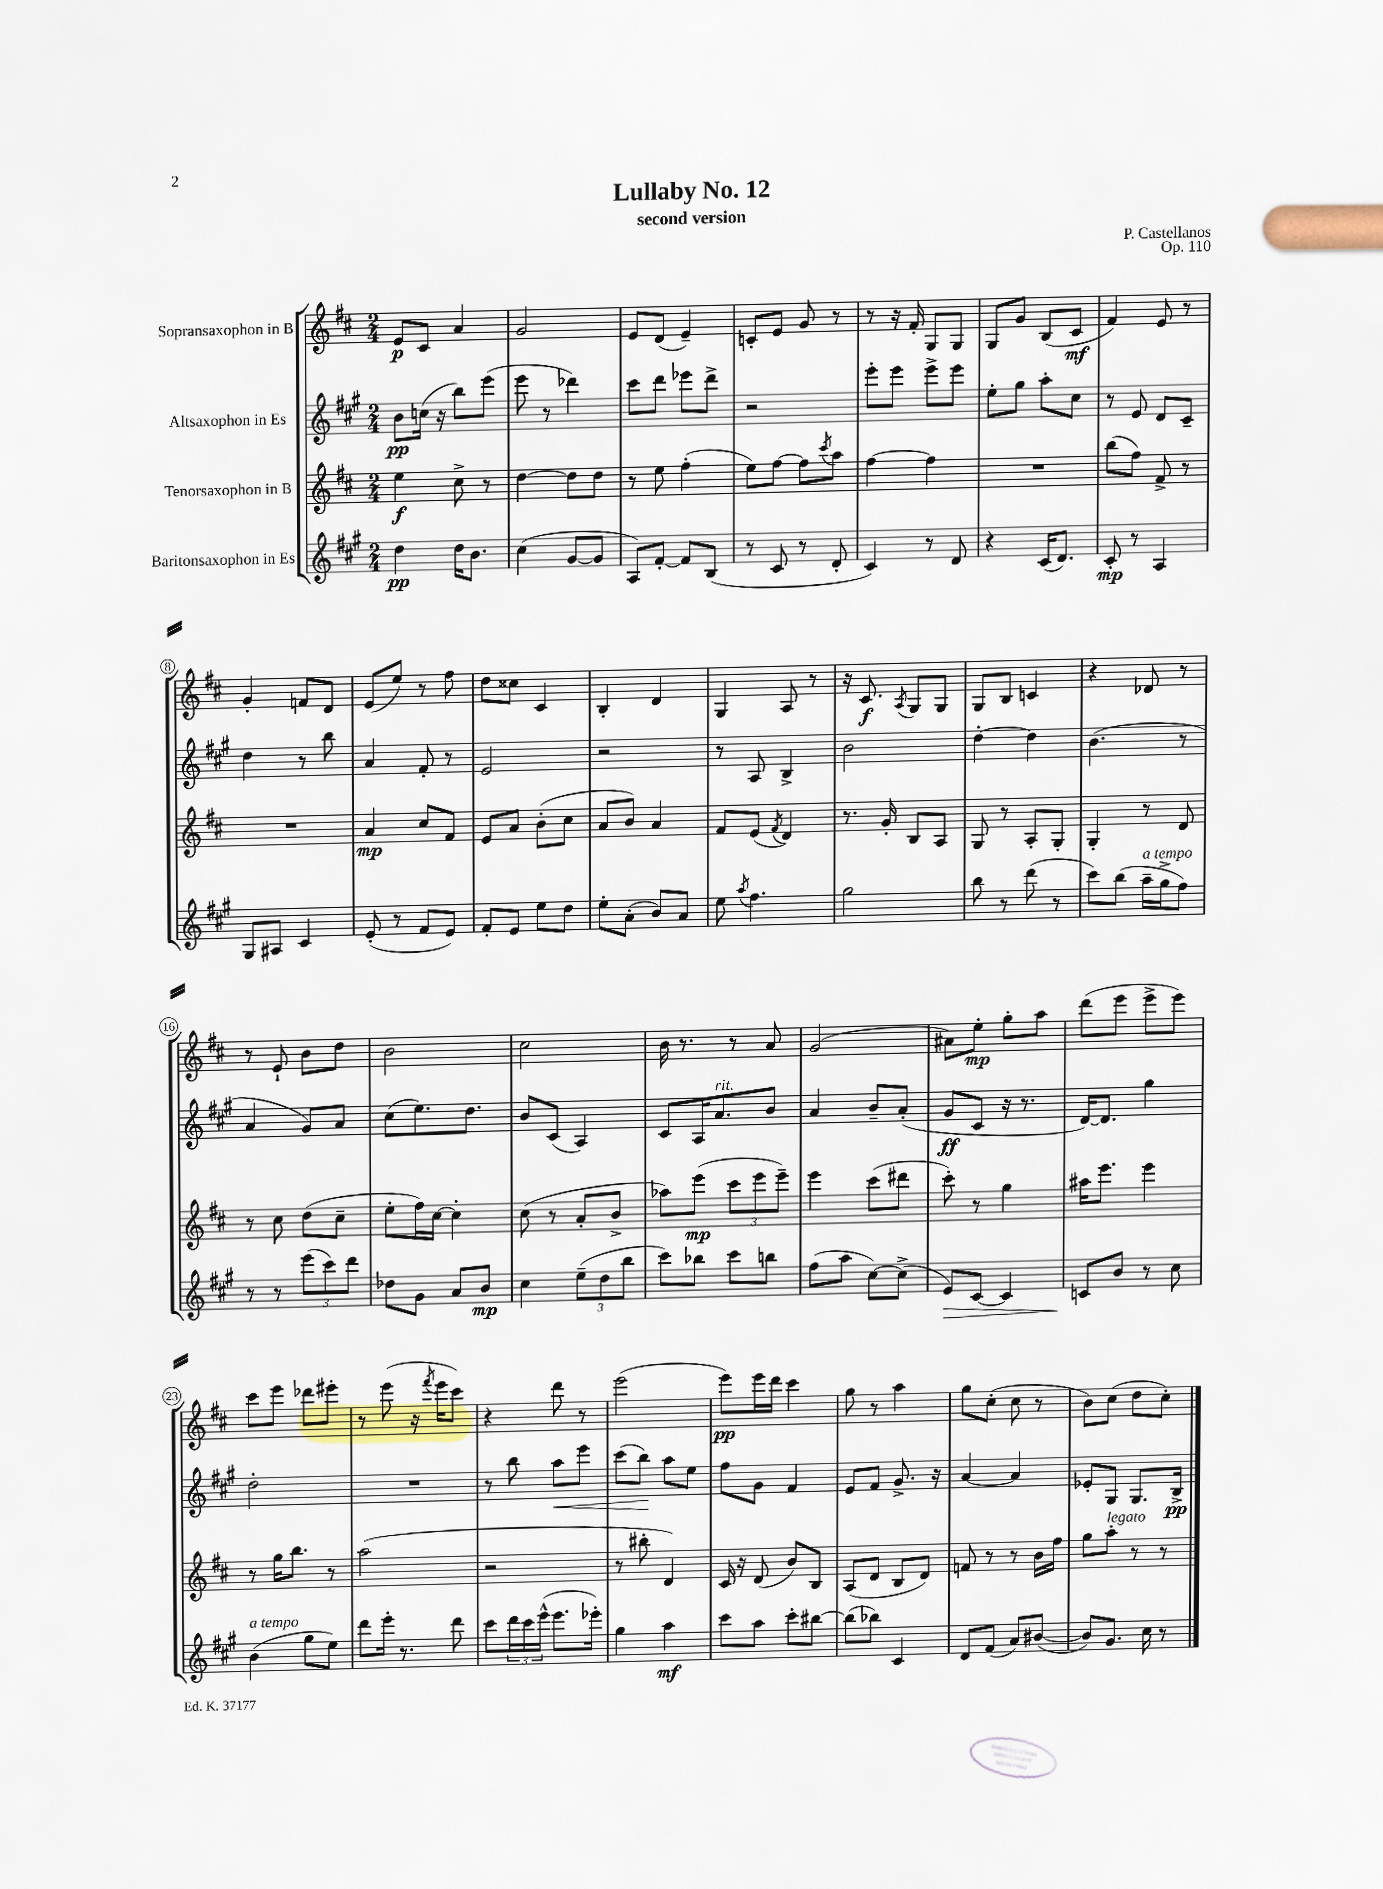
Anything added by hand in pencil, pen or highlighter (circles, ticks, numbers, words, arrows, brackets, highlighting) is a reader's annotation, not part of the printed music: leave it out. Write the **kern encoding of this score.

**kern	**dynam	**kern	**dynam	**kern	**dynam	**kern	**dynam
*part4	*part4	*part3	*part3	*part2	*part2	*part1	*part1
*staff4	*staff4	*staff3	*staff3	*staff2	*staff2	*staff1	*staff1
*I"Baritonsaxophon in Es	*	*I"Tenorsaxophon in B	*	*I"Altsaxophon in Es	*	*I"Sopransaxophon in B	*
*clefG2	*	*clefG2	*	*clefG2	*	*clefG2	*
*k[f#c#g#]	*	*k[f#c#]	*	*k[f#c#g#]	*	*k[f#c#]	*
*M2/4	*	*M2/4	*	*M2/4	*	*M2/4	*
=1	=1	=1	=1	=1	=1	=1	=1
4dd\	pp	4ee\	f	8b\L	pp	8e/L	p
.	.	.	.	(16ccn\Jk	.	8c#/J	.
.	.	.	.	16r	.	.	.
16dd\KL	.	8cc#^\	.	8bb\L)	.	4a/	.
8.b\J	.	.	.	.	.	.	.
.	.	8r	.	(8eee\J	.	.	.
=2	=2	=2	=2	=2	=2	=2	=2
(4cc#\	.	[4dd\	.	8eee\	.	2g/	.
.	.	.	.	8r	.	.	.
[8g#/L	.	8dd\L]	.	4ddd-X\)	.	.	.
8g#/J]	.	8dd\J	.	.	.	.	.
=3	=3	=3	=3	=3	=3	=3	=3
8A/L)	.	8r	.	8ccc#\L	.	8e/L	.
[8f#'/J	.	8ee\	.	8ddd\J	.	(8d/J	.
8f#/L]	.	(4ff#'\	.	8eee-X\L	.	4e~/)	.
(8B/J	.	.	.	8ddd^\J	.	.	.
=4	=4	=4	=4	=4	=4	=4	=4
8r	.	8ee\L)	.	2r	.	8cn'/L	.
8c#/	.	[8ff#\J	.	.	.	8e/J	.
8r	.	8ff#\L]	.	.	.	8g/	.
.	.	8qccc#/	.	.	.	.	.
8d'/	.	8aa\J	.	.	.	8r	.
=5	=5	=5	=5	=5	=5	=5	=5
4c#/)	.	[4ff#\	.	8eee'\L	.	8r	.
.	.	.	.	8eee\J	.	16r	.
.	.	.	.	.	.	16f#'/	.
8r	.	4ff#\]	.	8eee^\L	.	8G/L	.
8d/	.	.	.	8eee\J	.	8G/J	.
=6	=6	=6	=6	=6	=6	=6	=6
4r	.	2r	.	8ee'\L	.	8G/L	.
.	.	.	.	8gg#\J	.	8g/J	.
(16c#/KL	.	.	.	8aa'\L	.	(8B/L	.
8.d/J)	.	.	.	.	.	.	.
.	.	.	.	8cc#\J	.	8c#/J	mf
=7	=7	=7	=7	=7	=7	=7	=7
8c#'/	mp	(8bb\L	.	8r	.	4f#/)	.
8r	.	8ff#\J)	.	8e/	.	.	.
4A/	.	8f#^/	.	8d/L	.	8e/	.
.	.	8r	.	8c#~/J	.	8r	.
!!LO:LB:g=z
=8	=8	=8	=8	=8	=8	=8	=8
8G#/L	.	2r	.	4dd\	.	4g'/	.
8A#X/J	.	.	.	.	.	.	.
4c#/	.	.	.	8r	.	8fn/L	.
.	.	.	.	8bb\	.	8d/J	.
=9	=9	=9	=9	=9	=9	=9	=9
(8e'/	.	4a/	mp	4a/	.	(8e/L	.
8r	.	.	.	.	.	8ee/J)	.
8f#/L	.	8cc#/L	.	8f#'/	.	8r	.
8e/J)	.	8f#/J	.	8r	.	8ff#\	.
=10	=10	=10	=10	=10	=10	=10	=10
8f#'/L	.	8e/L	.	2e/	.	8dd\L	.
8e/J	.	8a/J	.	.	.	8cc##X\J	.
8ee\L	.	(8b'\L	.	.	.	4c#/	.
8dd\J	.	8cc#\J	.	.	.	.	.
=11	=11	=11	=11	=11	=11	=11	=11
8ee'\L	.	8a/L	.	2r	.	4B'/	.
(8a'\J	.	8b/J)	.	.	.	.	.
8b/L)	.	4a/	.	.	.	4d/	.
8a/J	.	.	.	.	.	.	.
=12	=12	=12	=12	=12	=12	=12	=12
8ee\	.	8f#/L	.	8r	.	4G/	.
8qaa/	.	.	.	.	.	.	.
4.ff#\	.	(8e/J	.	8A/	.	.	.
.	.	8qf#/	.	.	.	.	.
.	.	4d/)	.	4B^/	.	8A/	.
.	.	.	.	.	.	8r	.
=13	=13	=13	=13	=13	=13	=13	=13
2gg#\	.	8.r	.	2b\	.	16r	.
.	.	.	.	.	.	8.c#/	f
.	.	16g'/	.	.	.	.	.
.	.	.	.	.	.	8qA/	.
.	.	8B/L	.	.	.	8G/L	.
.	.	8A/J	.	.	.	8G/J	.
=14	=14	=14	=14	=14	=14	=14	=14
8bb\	.	8G/	.	[4dd'\	.	8G/L	.
8r	.	8r	.	.	.	8B/J	.
(8ddd\	.	8A'/L	.	4dd\]	.	4cn/	.
8r	.	8G'/J	.	.	.	.	.
=15	=15	=15	=15	=15	=15	=15	=15
8ccc#\L)	.	4G'/	.	(4.b\	.	4r	.
(8bb\J	.	.	.	.	.	.	.
!LO:TX:a:i:t=a tempo	!	!	!	!	!	!	!
16aa~\LL	.	8r	.	.	.	8d-X/	.
16gg#^\J	.	.	.	.	.	.	.
8ff#\J)	.	8d/	.	8r	.	8r	.
!!LO:LB:g=z
=16	=16	=16	=16	=16	=16	=16	=16
8r	.	8r	.	4a/	.	8r	.
8r	.	8cc#\	.	.	.	8e`/	.
(12eee\L	.	(8dd\L	.	8g#/L)	.	8b\L	.
12ccc#\)	.	.	.	.	.	.	.
.	.	8cc#~\J	.	8a/J	.	8dd\J	.
12ddd\J	.	.	.	.	.	.	.
=17	=17	=17	=17	=17	=17	=17	=17
8dd-X\L	.	8ee'\L	.	(8cc#\L	.	2b\	.
8g#\J	.	16ff#\L)	.	8.ee\)	.	.	.
.	.	[16cc#\JJ	.	.	.	.	.
8a/L	.	4cc#'\]	.	.	.	.	.
.	.	.	.	8.dd\J	.	.	.
8b/J	mp	.	.	.	.	.	.
=18	=18	=18	=18	=18	=18	=18	=18
4cc#\	.	(8cc#\	.	8b/L	.	2cc#\	.
.	.	8r	.	(8c#/J	.	.	.
(12ee~\L	.	8a'/L	.	4A/)	.	.	.
12dd\	.	.	.	.	.	.	.
.	.	8b^/J	.	.	.	.	.
12bb\J	.	.	.	.	.	.	.
=19	=19	=19	=19	=19	=19	=19	=19
8ccc#\L)	.	8aa-X\L)	.	8c#/L	.	16b\	.
.	.	.	.	.	.	8.r	.
8bb-X\J	.	(8eee\J	mp	16A/K	.	.	.
!	!	!	!	!LO:TX:a:i:t=rit.	!	!	!
.	.	.	.	8.a/	.	.	.
8ccc#\L	.	12ccc#\L	.	.	.	8r	.
.	.	12eee\	.	.	.	.	.
8bbn\J	.	.	.	8b/J	.	8a/	.
.	.	12eee~\J)	.	.	.	.	.
=20	=20	=20	=20	=20	=20	=20	=20
(8ff#\L	.	4eee\	.	4a/	.	(2g/	.
8aa\J	.	.	.	.	.	.	.
[8cc#\L)	.	(8ccc#\L	.	8b~/L	.	.	.
(8cc#^\J]	.	8ddd#X\J	.	(8a'/J	.	.	.
=21	=21	=21	=21	=21	=21	=21	=21
!	!LO:HP:b	!	!	!	!	!	!
8e/L)	>	8ccc#'\)	.	8g#/L	ff	8a#X\L)	.
[8c#/J	.	8r	.	8c#/J	.	8ee'\J	mp
4c#/]	.	4gg\	.	16r	.	8gg'\L	.
.	.	.	.	8.r	.	.	.
.	.	.	.	.	.	8aa\J	.
=22	=22	=22	=22	=22	=22	=22	=22
8cn/L	.	16aa#X\KL	.	[16d/KL)	.	(8ddd\L	.
.	.	8.eee\J	.	8.d/J]	.	.	.
8b/J	]	.	.	.	.	8eee\J	.
8r	.	4eee\	.	4gg#\	.	8eee^\L	.
8cc#\	.	.	.	.	.	8eee\J)	.
!!LO:LB:g=z
=23	=23	=23	=23	=23	=23	=23	=23
!LO:TX:a:i:t=a tempo	!	!	!	!	!	!	!
(4b\	.	8r	.	2dd'\	.	8ccc#\L	.
.	.	16gg\KL	.	.	.	8eee\J	.
.	.	8.bb\J	.	.	.	.	.
8gg#\L	.	.	.	.	.	8ddd-X\L	.
8ee\J)	.	8r	.	.	.	8eee#X'\J	.
=24	=24	=24	=24	=24	=24	=24	=24
8ddd\L	.	(2aa\	.	2r	.	8r	.
16eee'\Jk	.	.	.	.	.	(8eee\	.
8.r	.	.	.	.	.	.	.
.	.	.	.	.	.	16r	.
.	.	.	.	.	.	8qfff#/	.
.	.	.	.	.	.	16eee\KL	.
8ddd\	.	.	.	.	.	8ccc#\J)	.
=25	=25	=25	=25	=25	=25	=25	=25
8ccc#\L	.	2r	.	8r	.	4r	.
24ddd\L	.	.	.	8bb\	.	.	.
24ccc#\	.	.	.	.	.	.	.
(24eee^^\JJ	.	.	.	.	.	.	.
!	!	!	!	!	!LO:HP:b	!	!
8.eee\L	.	.	.	8aa\L	<	8ddd\	.
.	.	.	.	8eee\J	.	8r	.
16eee-X'\Jk)	.	.	.	.	.	.	.
=26	=26	=26	=26	=26	=26	=26	=26
4gg#\	.	8r	.	(8ccc#\L	.	(2eee\	.
.	.	8bb#X'\	.	8bb\J)	.	.	.
4aa\	mf	4d/)	.	8aa\L	[	.	.
.	.	.	.	8ee\J	.	.	.
=27	=27	=27	=27	=27	=27	=27	=27
8ccc#\L	.	16c#/	.	8ff#\L	.	8eee\L)	pp
.	.	16r	.	.	.	.	.
8aa\J	.	(8d/	.	8g#\J	.	16eee\L	.
.	.	.	.	.	.	16ddd\JJ	.
8ccc#'\L	.	8b/L)	.	4f#/	.	4ccc#\	.
[8bb#X\J	.	8B/J	.	.	.	.	.
=28	=28	=28	=28	=28	=28	=28	=28
(8bb#\L]	.	(8A/L	.	8e/L	.	8gg\	.
8bb-X\J)	.	8d/J	.	8f#/J	.	8r	.
4c#/	.	8B/L	.	8.g#^/	.	4aa\	.
.	.	8d/J)	.	.	.	.	.
.	.	.	.	16r	.	.	.
=29	=29	=29	=29	=29	=29	=29	=29
8d/L	.	8fn/	.	[4a/	.	8gg\L	.
(8f#/J	.	8r	.	.	.	(8cc#'\J	.
8a/L)	.	8r	.	4a/]	.	8cc#\	.
([8b#X/J	.	16b\LL	.	.	.	8r	.
.	.	16ff#\JJ	.	.	.	.	.
=30	=30	=30	=30	=30	=30	=30	=30
8b#/L])	.	8gg\L	.	8e-X'/L	.	8b\L)	.
!	!	!LO:TX:a:i:t=legato	!	!	!	!	!
8.g#/J	.	8aa'\J	.	8G#/J	.	(8cc#\J	.
.	.	8r	.	8.G#/L	.	8dd\L	.
16cc#\	.	.	.	.	.	.	.
8r	.	8r	.	.	.	8cc#'\J)	.
.	.	.	.	16B^/Jk	pp	.	.
==	==	==	==	==	==	==	==
*-	*-	*-	*-	*-	*-	*-	*-
